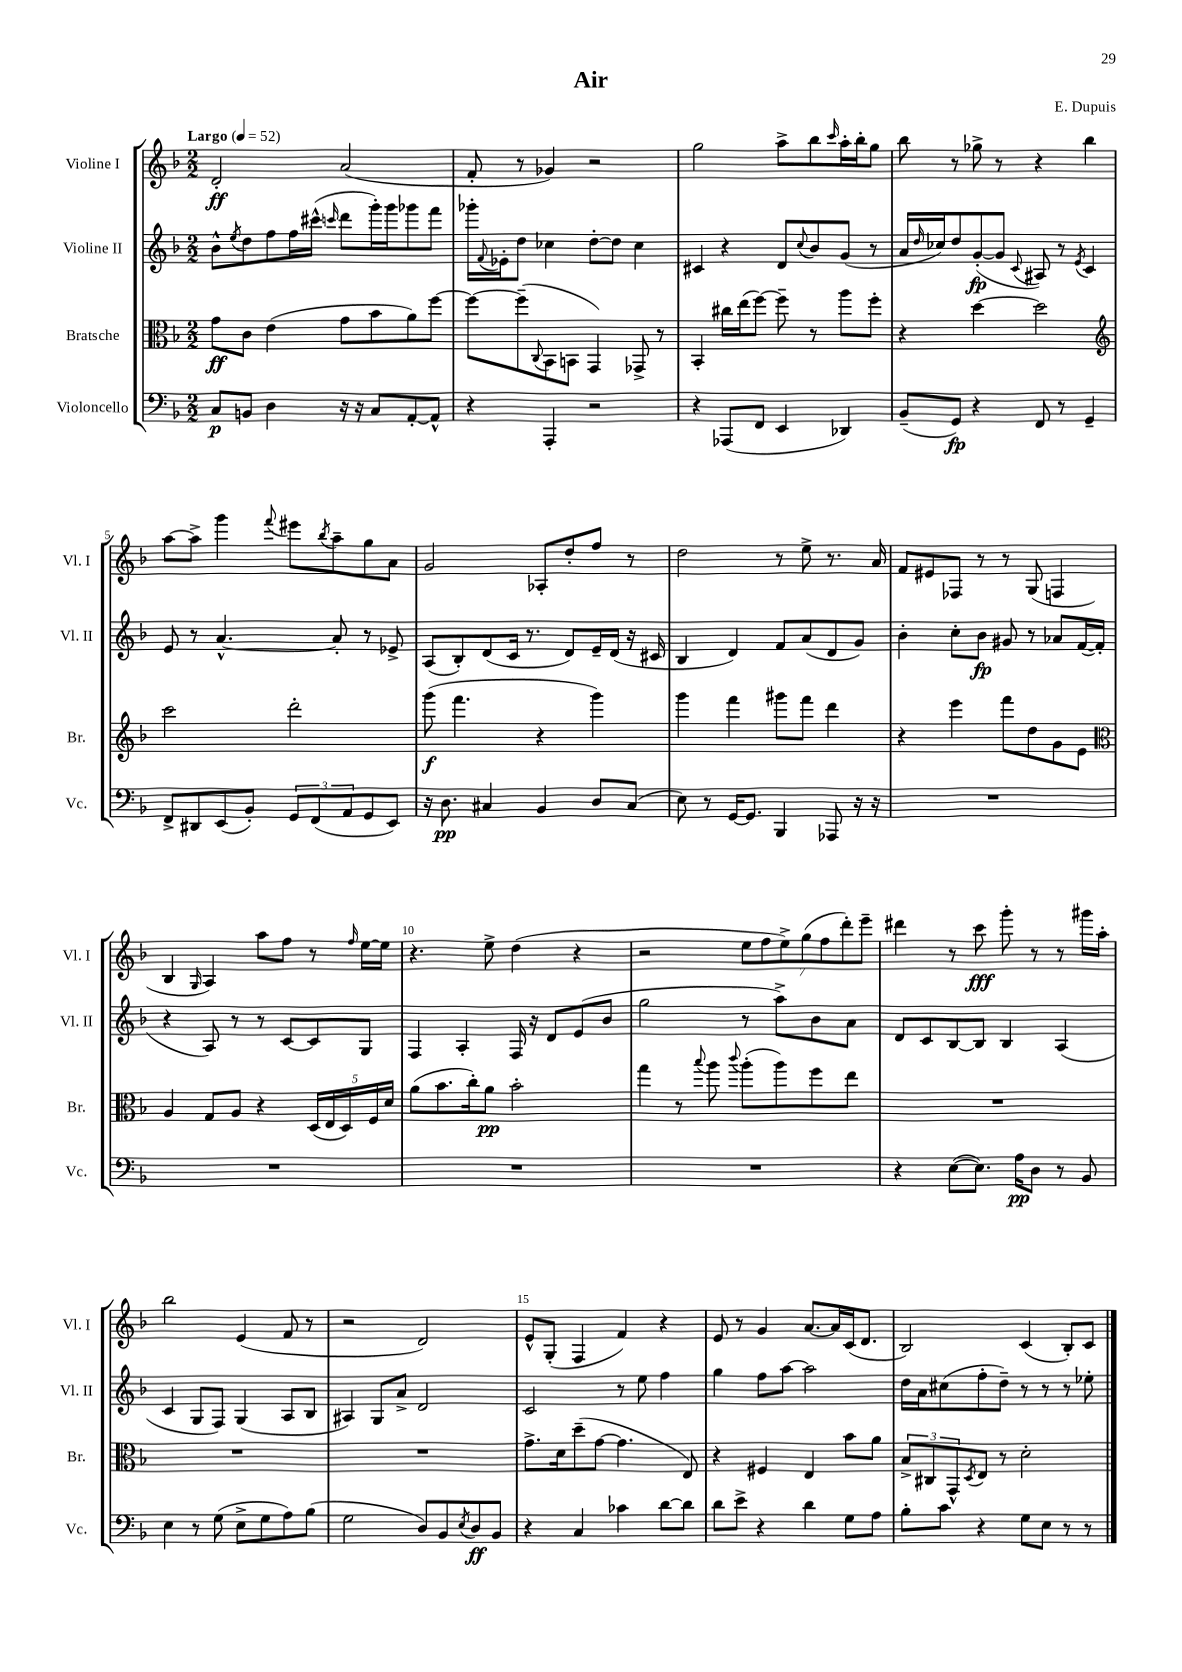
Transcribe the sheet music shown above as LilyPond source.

\header { title = "Air" composer = "E. Dupuis" }
<<
\new StaffGroup <<
\new Staff = "s0" \with { instrumentName = "Violine I" shortInstrumentName = "Vl. I" } {
    \clef treble \key f \major \numericTimeSignature \time 2/2 \tempo "Largo" 4 = 52
    d'2-.\ff a'2( |
    f'8-. r8 ges'4) r2 |
    g''2 a''8-> bes''8 \grace { c'''16 } a''16-. bes''16-. g''8 |
    bes''8 r8 ges''8-> r8 r4 bes''4 |
    a''8~ a''8-> g'''4 \appoggiatura { f'''8 } eis'''8 \acciaccatura { bes''8 } a''8-- g''8 a'8 |
    g'2 aes8-. d''8-. f''8 r8 |
    d''2 r8 e''8-> r8. a'16 |
    f'8 eis'8 fes8 r8 r8 g8( f4 |
    bes4 \grace { g16 } a4) a''8 f''8 r8 \grace { f''16 } e''16~ e''16 |
    r4. e''8-> d''4( r4 |
    r2 \tuplet 7/4 { e''8 f''8 e''8->) g''8( f''8 d'''8-.) e'''8-- } |
    dis'''4 r8 c'''8\fff g'''8-. r8 r8 gis'''16 a''16-. |
    bes''2 e'4( f'8 r8 |
    r2 d'2) |
    e'8-^ g8-.( f4 f'4) r4 |
    e'8 r8 g'4 a'8.~ a'16 c'16( d'8. |
    bes2) c'4( bes8-.) c'8 \bar "|." |
}
\new Staff = "s1" \with { instrumentName = "Violine II" shortInstrumentName = "Vl. II" } {
    \clef treble \key f \major \numericTimeSignature \time 2/2
    bes'8-^ \acciaccatura { e''8 } d''8 f''8 f''16 cis'''16-^( \grace { c'''16 } d'''8 g'''16-.) g'''16 ges'''8 f'''8 |
    ges'''16-. \appoggiatura { f'8 } ees'16-. d''8 ces''4 d''8~-. d''8 ces''4 |
    cis'4 r4 d'8 \appoggiatura { c''8 } bes'8 g'8( r8 |
    a'16 \grace { d''16 } ces''16) d''8 g'8~-.\fp( g'8 \appoggiatura { c'8 } ais8) r8 \acciaccatura { e'8 } c'4 |
    e'8 r8 a'4.~-^ a'8-. r8 ees'8-> |
    a8( bes8-.) d'8( c'16 r8. d'8) e'16-- d'16( r16 cis'16 |
    bes4 d'4) f'8 a'8( d'8 g'8) |
    bes'4-. c''8-. bes'8\fp gis'8 r8 aes'8 f'16~( f'16-. |
    r4 a8) r8 r8 c'8~ c'8 g8 |
    f4 a4-. f16 r16 d'8 e'8( bes'8 |
    g''2 r8 a''8->) bes'8 a'8 |
    d'8 c'8 bes8~ bes8 bes4 a4( |
    c'4 g8 f8) g4( a8 bes8 |
    ais4) g8 a'8-> d'2 |
    c'2 r8 e''8 f''4 |
    g''4 f''8 a''8~ a''2 |
    d''16 a'16 cis''8( f''8-. d''8--) r8 r8 r8 ees''8-. \bar "|." |
}
\new Staff = "s2" \with { instrumentName = "Bratsche" shortInstrumentName = "Br." } {
    \clef alto \key f \major \numericTimeSignature \time 2/2
    g'8\ff c'8 e'4( g'8 bes'8 a'8) f''8~ |
    f''8~ f''8--( \appoggiatura { c8 } bes,8 b,8 g,4) ges,8-> r8 |
    bes,4-. cis''16 e''16( f''8~) f''8-- r8 a''8 f''8-. |
    r4 d''4~ d''2 |
    \clef treble c'''2 d'''2-. |
    g'''8\f( f'''4. r4 g'''4) |
    g'''4 f'''4 gis'''8 f'''8 d'''4 |
    r4 e'''4 f'''8 d''8 g'8 e'8 |
    \clef alto a4 g8 a8 r4 \tuplet 5/4 { d16( e16 d16) f16 d'16 } |
    a'8( bes'8. c''16-.) a'8\pp bes'2-. |
    g''4 r8 \appoggiatura { bes''8 } a''8 \appoggiatura { c'''8 } a''8-.( a''8) f''8 e''8 |
    R1 |
    R1 |
    R1 |
    g'8.-> d'16 d''8--( g'8~ g'4. e8) |
    r4 fis4 e4 bes'8 a'8 |
    \tuplet 3/2 { bes8-> cis8 g,8-^ } \acciaccatura { d8 } e8 r8 d'2-. \bar "|." |
}
\new Staff = "s3" \with { instrumentName = "Violoncello" shortInstrumentName = "Vc." } {
    \clef bass \key f \major \numericTimeSignature \time 2/2
    c8\p b,8 d4 r16 r16 c8 a,8~-. a,8-^ |
    r4 a,,4-. r2 |
    r4 aes,,8( f,8 e,4 des,4) |
    bes,8--( g,8\fp) r4 f,8 r8 g,4-- |
    f,8-> dis,8 e,8( bes,8-.) \tuplet 3/2 { g,8 f,8( a,8 } g,8 e,8) |
    r16 d8.\pp cis4 bes,4 d8 cis8( |
    e8) r8 g,16~ g,8. bes,,4 aes,,8 r16 r16 |
    R1 |
    R1 |
    R1 |
    R1 |
    r4 e8~( e8.) a16\pp d8 r8 bes,8 |
    e4 r8 g8( e8-> g8 a8) bes8( |
    g2 d8) bes,8 \acciaccatura { e8 } d8\ff bes,8 |
    r4 c4 ces'4 d'8~ d'8 |
    d'8 e'8-> r4 d'4 g8 a8 |
    bes8-. c'8 r4 g8 e8 r8 r8 \bar "|." |
}
>>
>>
\layout { \context { \Score \override BarNumber.break-visibility = ##(#f #t #t) barNumberVisibility = #(every-nth-bar-number-visible 5) } }
